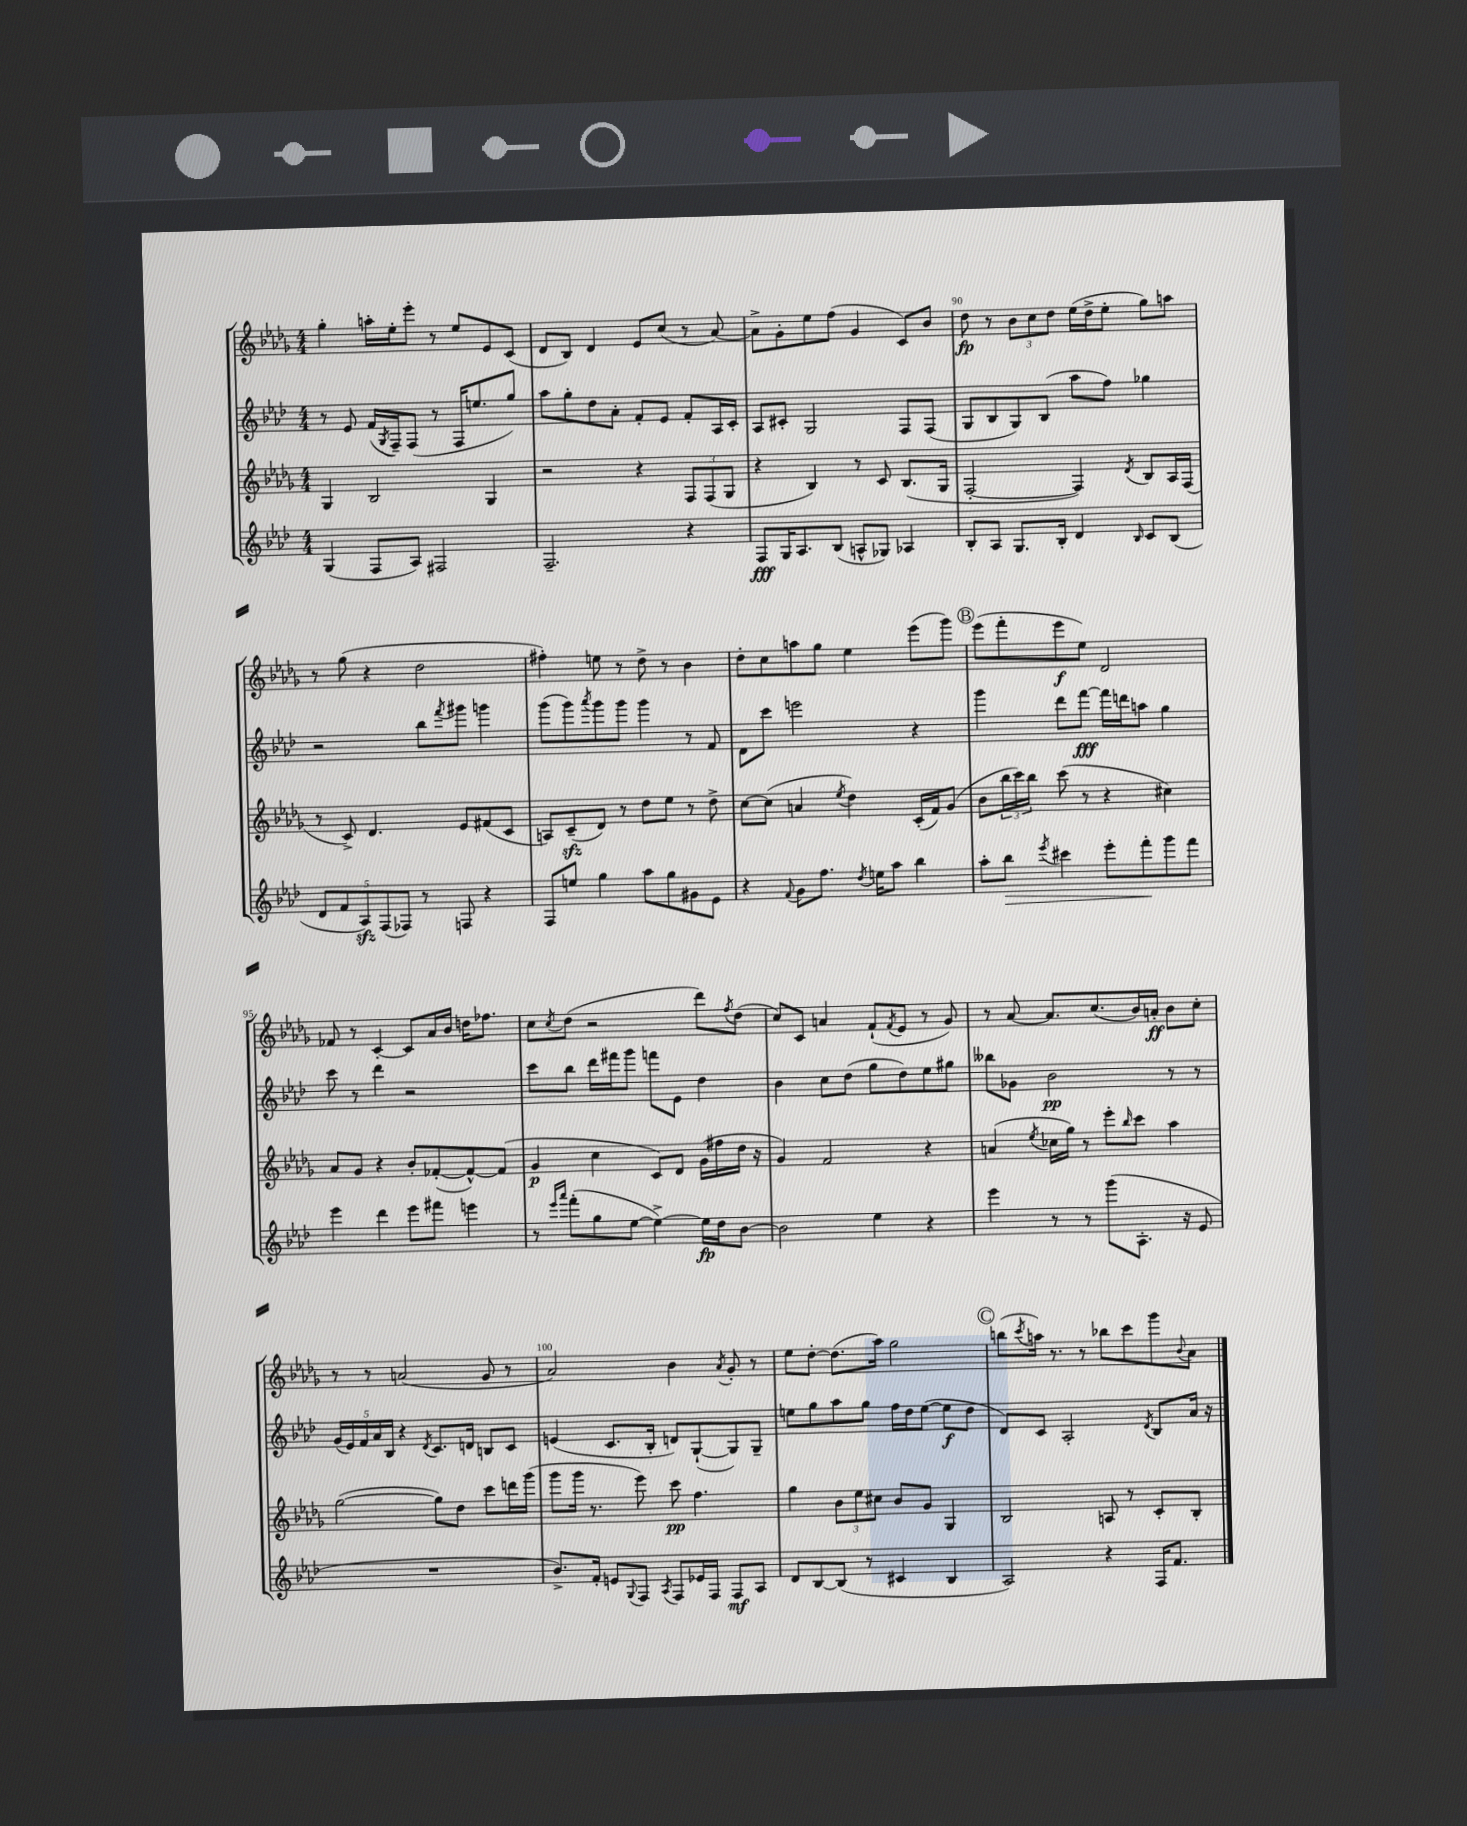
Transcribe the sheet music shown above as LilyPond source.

<<
\new StaffGroup <<
\new Staff = "s0" {
    \clef treble \key des \major \numericTimeSignature \time 4/4
    ges''4-. a''16-. ees''16-. ees'''8-. r8 ees''8 ees'8 c'8( |
    des'8 bes8) des'4 ees'8 c''8( r8 aes'8~) |
    aes'8-> ges'8-. ees''8 f''8( ges'4 c'8) bes'8 |
    des''8\fp r8 \tuplet 3/2 { bes'8 c''8 des''8 } ees''16( des''16-> ees''8-. ges''8) a''8 |
    r8 ges''8( r4 des''2 |
    fis''4-.) e''8 r8 des''8-> r8 bes'4 |
    des''8-. c''8 a''8 ges''8 ees''4 ees'''8( ges'''8) |
    \mark \markup { \circle "B" } ees'''8( f'''8-. ees'''8\f ees''8) des'2 |
    fes'8 r8 c'4~-. c'8 aes'16 bes'16 d''16 fes''8. |
    c''8 \acciaccatura { c''8 } des''8( r2 des'''8) \acciaccatura { f''8 } des''8( |
    c''8) c'8 a'4 f'8-!( \acciaccatura { f'8 } ees'8 r8 ges'8) |
    r8 aes'8~ aes'8. c''8.( bes'16) a'16-.\ff bes'8 c''8-. |
    r8 r8 a'2( ges'8 r8 |
    aes'2) bes'4 \acciaccatura { aes'8 } ges'8-. r8 |
    ees''8 des''8~-. des''8.( aes''16) ges''2 |
    \mark \markup { \circle "C" } b''8( \acciaccatura { c'''8 } a''16) r8. r8 bes''8 c'''8 ges'''8 \appoggiatura { bes'8 } aes'8 \bar "|." |
}
\new Staff = "s1" {
    \clef treble \key aes \major \numericTimeSignature \time 4/4
    r8 ees'8 f'16( \acciaccatura { g8 } f16--) f8( r8 f16 e''8. g''8) |
    aes''8 g''8-. des''8 aes'8-. f'8-. ees'8 f'8-. aes16 c'16-. |
    aes8 cis'8-. g2 f8 f8( |
    g8 bes8 g8) bes8( aes''8 f''8) ges''4 |
    r2 bes''8 \acciaccatura { f'''8 } gis'''8 g'''4 |
    g'''8( g'''8) \acciaccatura { aes'''8 } g'''8 g'''8 g'''4 r8 f'8 |
    des'8 c'''8 e'''2 r4 |
    \mark \markup { \circle "B" } g'''4 des'''8 f'''8~\fff f'''16 d'''16 a''8 g''4 |
    c'''8 r8 des'''4 r2 |
    c'''8 bes''8 des'''16 fis'''16 g'''8 f'''8 ees'8 des''4 |
    bes'4 c''8 des''8( g''8 des''8) ees''8 gis''8 |
    beses''8 ges'8 bes'2\pp r8 r8 |
    \tuplet 5/4 { g'16( ees'16) f'16 aes'16 bes16 } r4 \acciaccatura { des'8 } c'8. d'16 b8 c'8 |
    e'4( c'8. bes16-. d'8) g8~-!( g8) g8-- |
    e''8 g''8 aes''8 g''8 f''16 des''16 e''8~( e''8\f des''8 |
    \mark \markup { \circle "C" } des'8) c'8 aes2-. \acciaccatura { des'8 } bes8 aes'16 r16 \bar "|." |
}
\new Staff = "s2" {
    \clef treble \key des \major \numericTimeSignature \time 4/4
    ges4 bes2 ges4 |
    r2 r4 \tuplet 3/2 { f8 f8( ges8 } |
    r4 bes4) r8 c'8 bes8.( ges16 |
    f2~-. f4) \acciaccatura { des'8 } bes8 aes16 f16( |
    r8 c'8->) des'4. ees'8 fis'8( c'8 |
    a8) c'8--\sfz( des'8) r8 des''8 ees''8 r8 des''8-> |
    c''8~ c''8( a'4 \acciaccatura { ees''8 } des''4) c'16-.( f'16) ges'8( |
    \mark \markup { \circle "B" } bes'8 \tuplet 3/2 { bes''16 c'''16) bes''16 } c'''8( r8 r4 cis''4) |
    aes'8 ges'8 r4 bes'8-. fes'8~-.( fes'8~-^) fes'8( |
    ges'4\p c''4 c'8) des'8 ges'16( fis''16 des''16 r16 |
    ges'4) f'2 r4 |
    a'4( \acciaccatura { ees''8 } ces''16 ges''16) r8 ees'''8-. \grace { bes''16 } c'''8 aes''4 |
    ges''2~( ges''8) des''8 c'''8 d'''16 ges'''16( |
    ges'''8 ges'''16 r8. ees'''8) c'''8\pp f''4. |
    ges''4 \tuplet 3/2 { bes'8 ees''8 cis''8 } bes'8 ges'8 ges4 |
    \mark \markup { \circle "C" } bes2 a8 r8 c'8-. bes8-. \bar "|." |
}
\new Staff = "s3" {
    \clef treble \key aes \major \numericTimeSignature \time 4/4
    g4( f8 aes8) fis2 |
    f2.-- r4 |
    f8\fff g16 aes8. bes8( a8-^ ges8) aes4 |
    bes8-. aes8 g8. bes16-. des'4 \grace { bes16 } c'8 bes8( |
    \tuplet 5/4 { des'8 f'8 aes8\sfz) f8( fes8) } r8 f8 r4 |
    f8 e''8 g''4 aes''8 g''8 gis'8 ees'8 |
    r4 \appoggiatura { f'8 } g'8 f''8. \acciaccatura { des''8 } e''16 aes''8 bes''4 |
    \mark \markup { \circle "B" } aes''8-. bes''8\> \acciaccatura { ees'''8 } cis'''4 ees'''8-. f'''8-.\! g'''8 f'''8 |
    ees'''4 des'''4 ees'''8 fis'''8 e'''4 |
    r8 \grace { ees'''16 aes'''16 } f'''8-.( g''8 ees''8~ ees''4~->) ees''16\fp des''16 bes'8~ |
    bes'2 ees''4 r4 |
    ees'''4 r8 r8 g'''8( aes8.-. r16 ees'8 |
    R1 |
    bes'8.->) f'16-. e'8 \appoggiatura { g8 } f8 \acciaccatura { aes8 } f8 ees'16 f16 f8\mf aes8 |
    des'8 bes8~ bes8( r8 cis'4 bes4 |
    \mark \markup { \circle "C" } aes2) r4 f16 f'8. \bar "|." |
}
>>
>>
\layout { \context { \Score currentBarNumber = #87 \override BarNumber.break-visibility = ##(#f #t #t) barNumberVisibility = #(every-nth-bar-number-visible 5) } }
